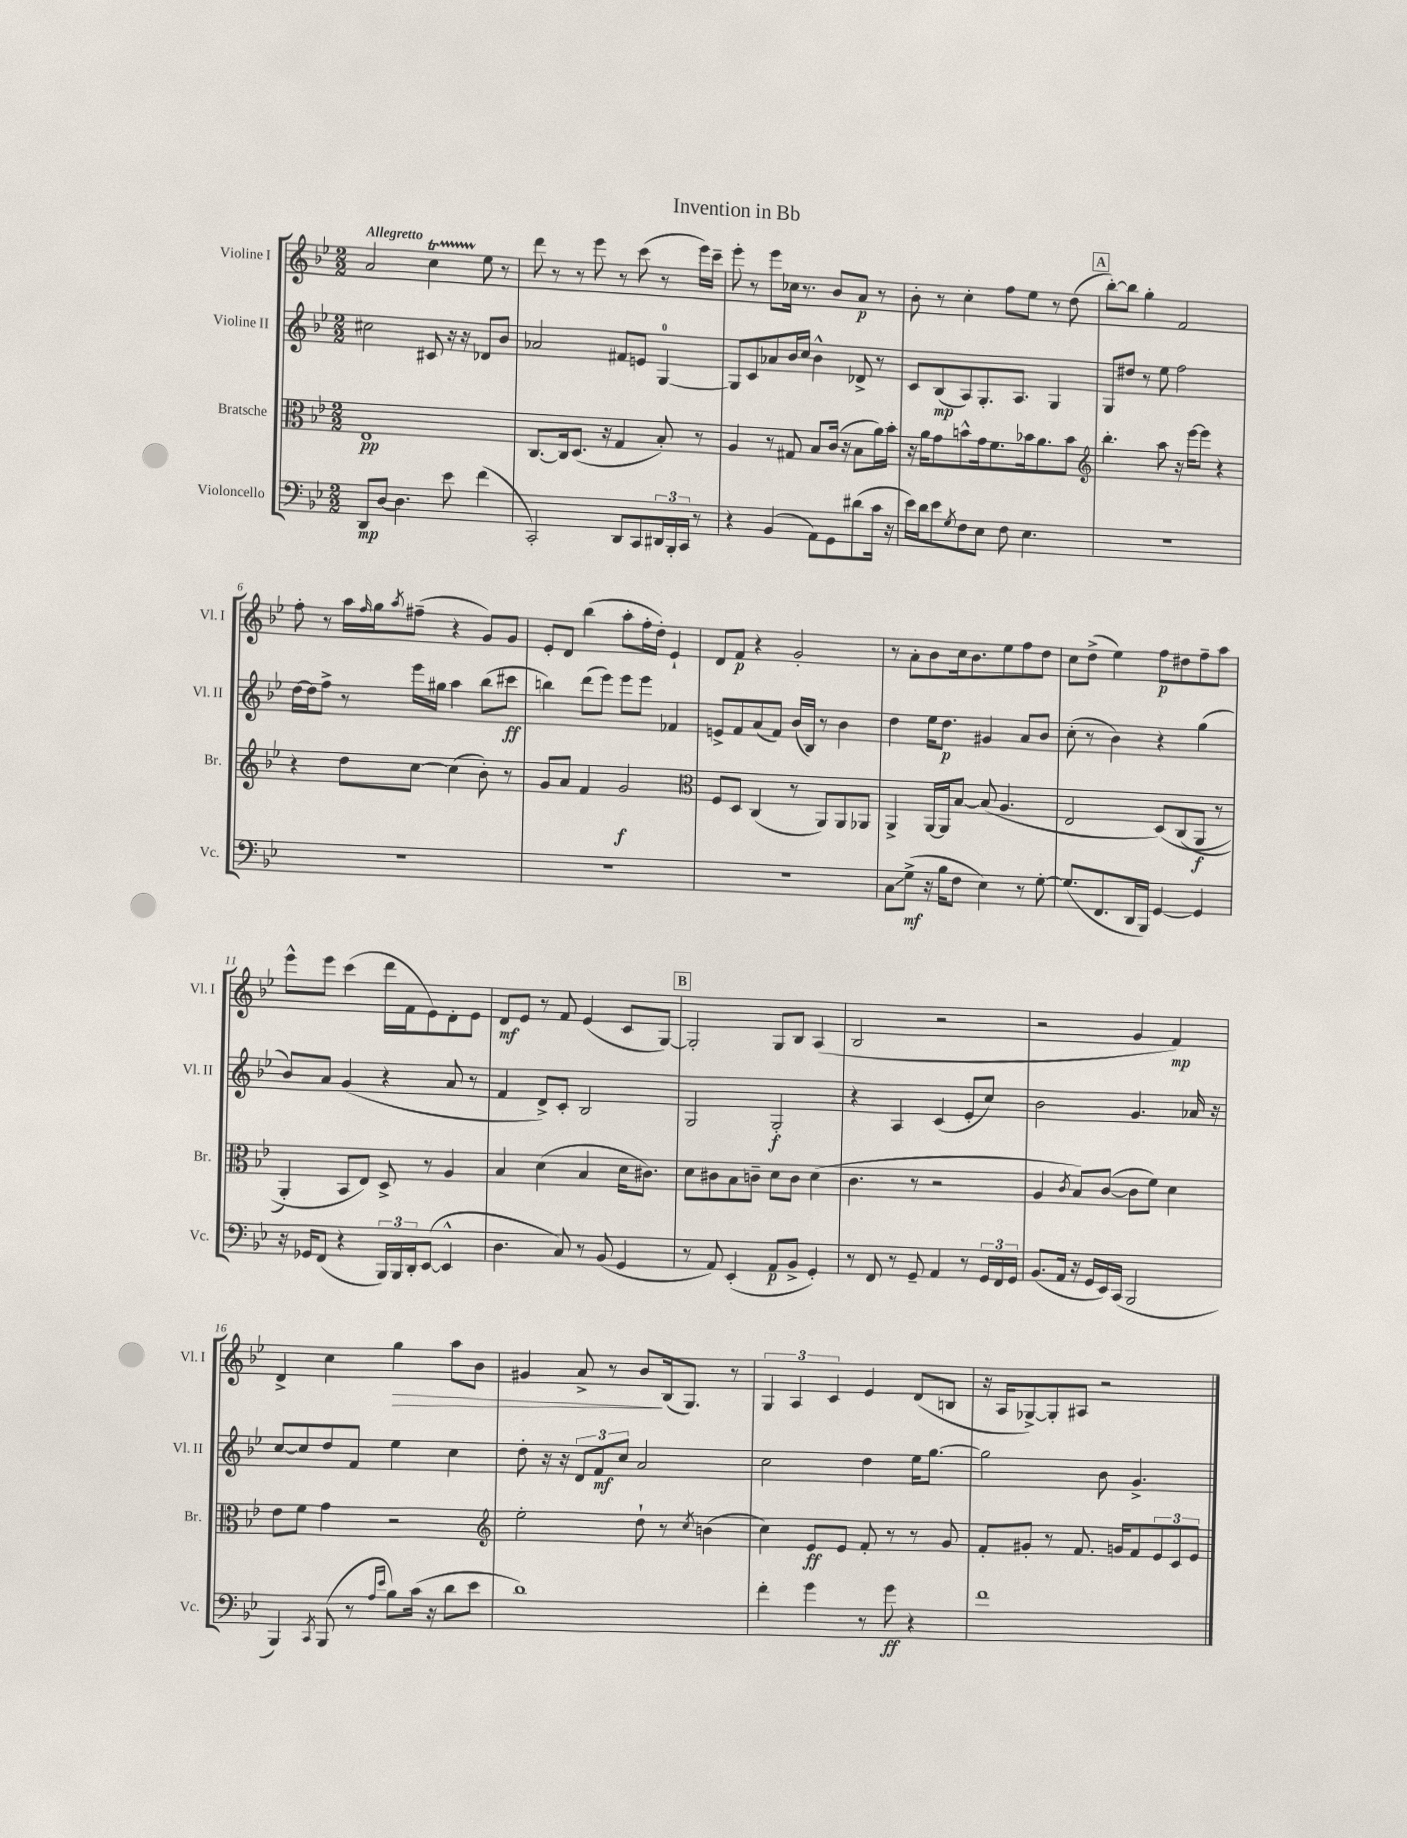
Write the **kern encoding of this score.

**kern	**kern	**kern	**kern
*staff4	*staff3	*staff2	*staff1
*clefF4	*clefC3	*clefG2	*clefG2
*k[b-e-]	*k[b-e-]	*k[b-e-]	*k[b-e-]
*M2/2	*M2/2	*M2/2	*M2/2
8DD	1E-	2cc#	2a
[8D	.	.	.
4.D]	.	.	.
.	.	8c#	4cc
8e-	.	16r	.
.	.	16r	.
(4f	.	8d-	8ee-
.	.	8b-	8r
=	=	=	=
2CC')	[8.C	2a-	8ddd
.	.	.	8r
.	16C]	.	.
.	(8.D	.	8r
.	.	.	8eee-
.	16r	.	.
8DD	4G	8f#	8r
8CC	.	8e	(8ccc
24DD#	8B-')	[4G	8r
24BBB-'	.	.	.
24CC	.	.	.
8r	8r	.	16eee-)
.	.	.	16ccc~
=	=	=	=
4r	4A	8G]	8eee-'
.	.	8c	8r
(4BB-	8r	8a-	8eee-
.	8G#	16b-	16cc-
.	.	16cc	8.r
8AA)	8B-	4b-^^	.
8GG	(16c	.	8b-
.	16r	.	.
(8d#	8B-	8d-^	8a
16c	16a)	8r	8r
16r	16b-'	.	.
=	=	=	=
16e-)	16r	8c	8b-'
16d	16a	.	.
8e-	8g	(8B-	8r
8qG	.	.	.
8F	8b^^	8A)	4cc'
8E-	16g	8.G'	.
.	8.f	.	.
8F	.	.	8ff
.	.	8.A	.
4.E-	16b-	.	8ee-
.	8.a	.	.
.	.	4G	8r
.	8b-	.	(8dd
=	=	=	=
*	*clefG2	*	*
1r	4.bb-'	8G	[8bb-')
.	.	8dd#	8bb-]
.	.	8r	4gg'
.	8aa	8ee-	.
.	16r	2ff	2f
.	[16eee-	.	.
.	8eee-]	.	.
.	4r	.	.
=	=	=	=
1r	4r	[16dd	8ff'
.	.	16dd]	.
.	.	8ff^	8r
.	8dd	8r	16aa
.	.	.	16qqff
.	.	.	16gg
.	.	.	8qaa
.	[8cc	16eee-	(8ff#~
.	.	16gg#	.
.	(4cc]	4aa	4r
.	8b-')	(8bb-	8g)
.	8r	8ccc#	8g
=	=	=	=
1r	8g	4bb)	8e-'
.	8a	.	8d
.	4f	(8ddd	(4bb-
.	.	8eee-)	.
.	2g	8eee-	8aa'
.	.	8eee-	16ff'
.	.	.	16dd')
.	.	4f-	4e-`
=	=	=	=
*	*clefC3	*	*
1r	8F	8e^	8d
.	8D	8f	8f
.	(4C	(8a	4r
.	.	8f)	.
.	8r	(16b-	2g'
.	.	16B-)	.
.	8AA)	8r	.
.	8AA	4b-	.
.	8AA-	.	.
=	=	=	=
8C	4AA^	4dd	8r
(8G^	.	.	8a'
16r	[16AA	16ee-	8b-
16B-	16AA]	8.dd	.
8F	[8B-	.	16cc
.	.	.	8.b-
4E-)	(8B-]	4g#	.
.	4.A	.	8ee-
8r	.	8a	8ff
[8G'	.	8b-	8dd
=	=	=	=
(8.G]	2E-	(8cc'	8cc
.	.	8r	(8dd^
8.FF	.	.	.
.	.	4b-)	4ee-)
16DD	.	.	.
16BBB-)	.	.	.
[4GG	&(8D)	4r	8ff
.	(8C	.	8dd#
4GG]	8AA	(4gg	8ff~
.	8r	.	8aa
=	=	=	=
16r	4AA')	8b-)	8eee-^^
16GG-	.	.	.
(8FF	.	8a	8eee-
4r	8BB-	(4g	(4ccc
.	8E-&)	.	.
24BBB-)	8D^	4r	16ddd
24BBB-	.	.	.
.	.	.	16f
24DD'	.	.	.
([8EE-	8r	.	8e-)
4EE-^^]	4A	8a	8d'
.	.	8r	8e-
=	=	=	=
4.D	4B-	4f	8d
.	.	.	8e-
.	(4d	8d^)	8r
8C)	.	8c'	8f
8r	4B-	2B-	(4e-
(8BB-	.	.	.
4GG	16d	.	8c
.	8.c#)	.	.
.	.	.	[8G)
=	=	=	=
8r	8d	2G	2G']
8AA)	8c#	.	.
(4EE-'	8B-	.	.
.	8c~	.	.
8AA	8d	2G'	8G
8BB-^	8c	.	8B-
4GG')	(4d	.	(4A
=	=	=	=
8r	4.c	4r	2B-
8FF	.	.	.
8r	.	4A	.
8GG~	8r	.	.
4AA	2r	(4c	2r
8r	.	8e-'	.
24GG	.	8cc)	.
24FF	.	.	.
24GG	.	.	.
=	=	=	=
(8.BB-	4A	2b-	2r
16AA	.	.	.
.	8qc	.	.
16r	8B-)	.	.
16GG	.	.	.
16EE-)	([8c	.	.
(16CC	.	.	.
2BBB-	8c]	4.g	4g
.	8f)	.	.
.	4d	.	4f)
.	.	16a-	.
.	.	16r	.
=	=	=	=
4BBB-)	8e-	[8cc	4d^
.	8f	8cc]	.
8qCC	.	.	.
(8BBB-	4g	8dd	4cc
8r	.	8f	.
16qqA	.	.	.
16qqe-	.	.	.
8B-)	2r	4ee-	4gg
(16c	.	.	.
16r	.	.	.
8d	.	4cc	8aa
8e-	.	.	8b-
=	=	=	=
*	*clefG2	*	*
1d)	2ee-'	8dd'	4g#
.	.	16r	.
.	.	16r	.
.	.	12d	8a^
.	.	12f	.
.	.	.	8r
.	.	12cc	.
.	8dd`	2a	8b-
.	8r	.	(16B-
.	.	.	8.G)
.	8qcc	.	.
.	(4b	.	.
.	.	.	8r
=	=	=	=
4f'	4cc)	2cc	6G
.	.	.	6A
4g	8e-	.	.
.	.	.	6c
.	8e-	.	.
8r	8f'	4dd	4e-
8g	8r	.	.
4r	8r	16ee-	(8d
.	.	[8.gg	.
.	8g	.	8B
=	=	=	=
1f	8f'	2gg]	16r
.	.	.	16A
.	8g#'	.	[8G-^)
.	8r	.	8G-']
.	8.f	.	8A#
.	.	8b-	2r
.	16g	.	.
.	8f	4.g^	.
.	12e-	.	.
.	12c	.	.
.	12e-	.	.
==	==	==	==
*-	*-	*-	*-
